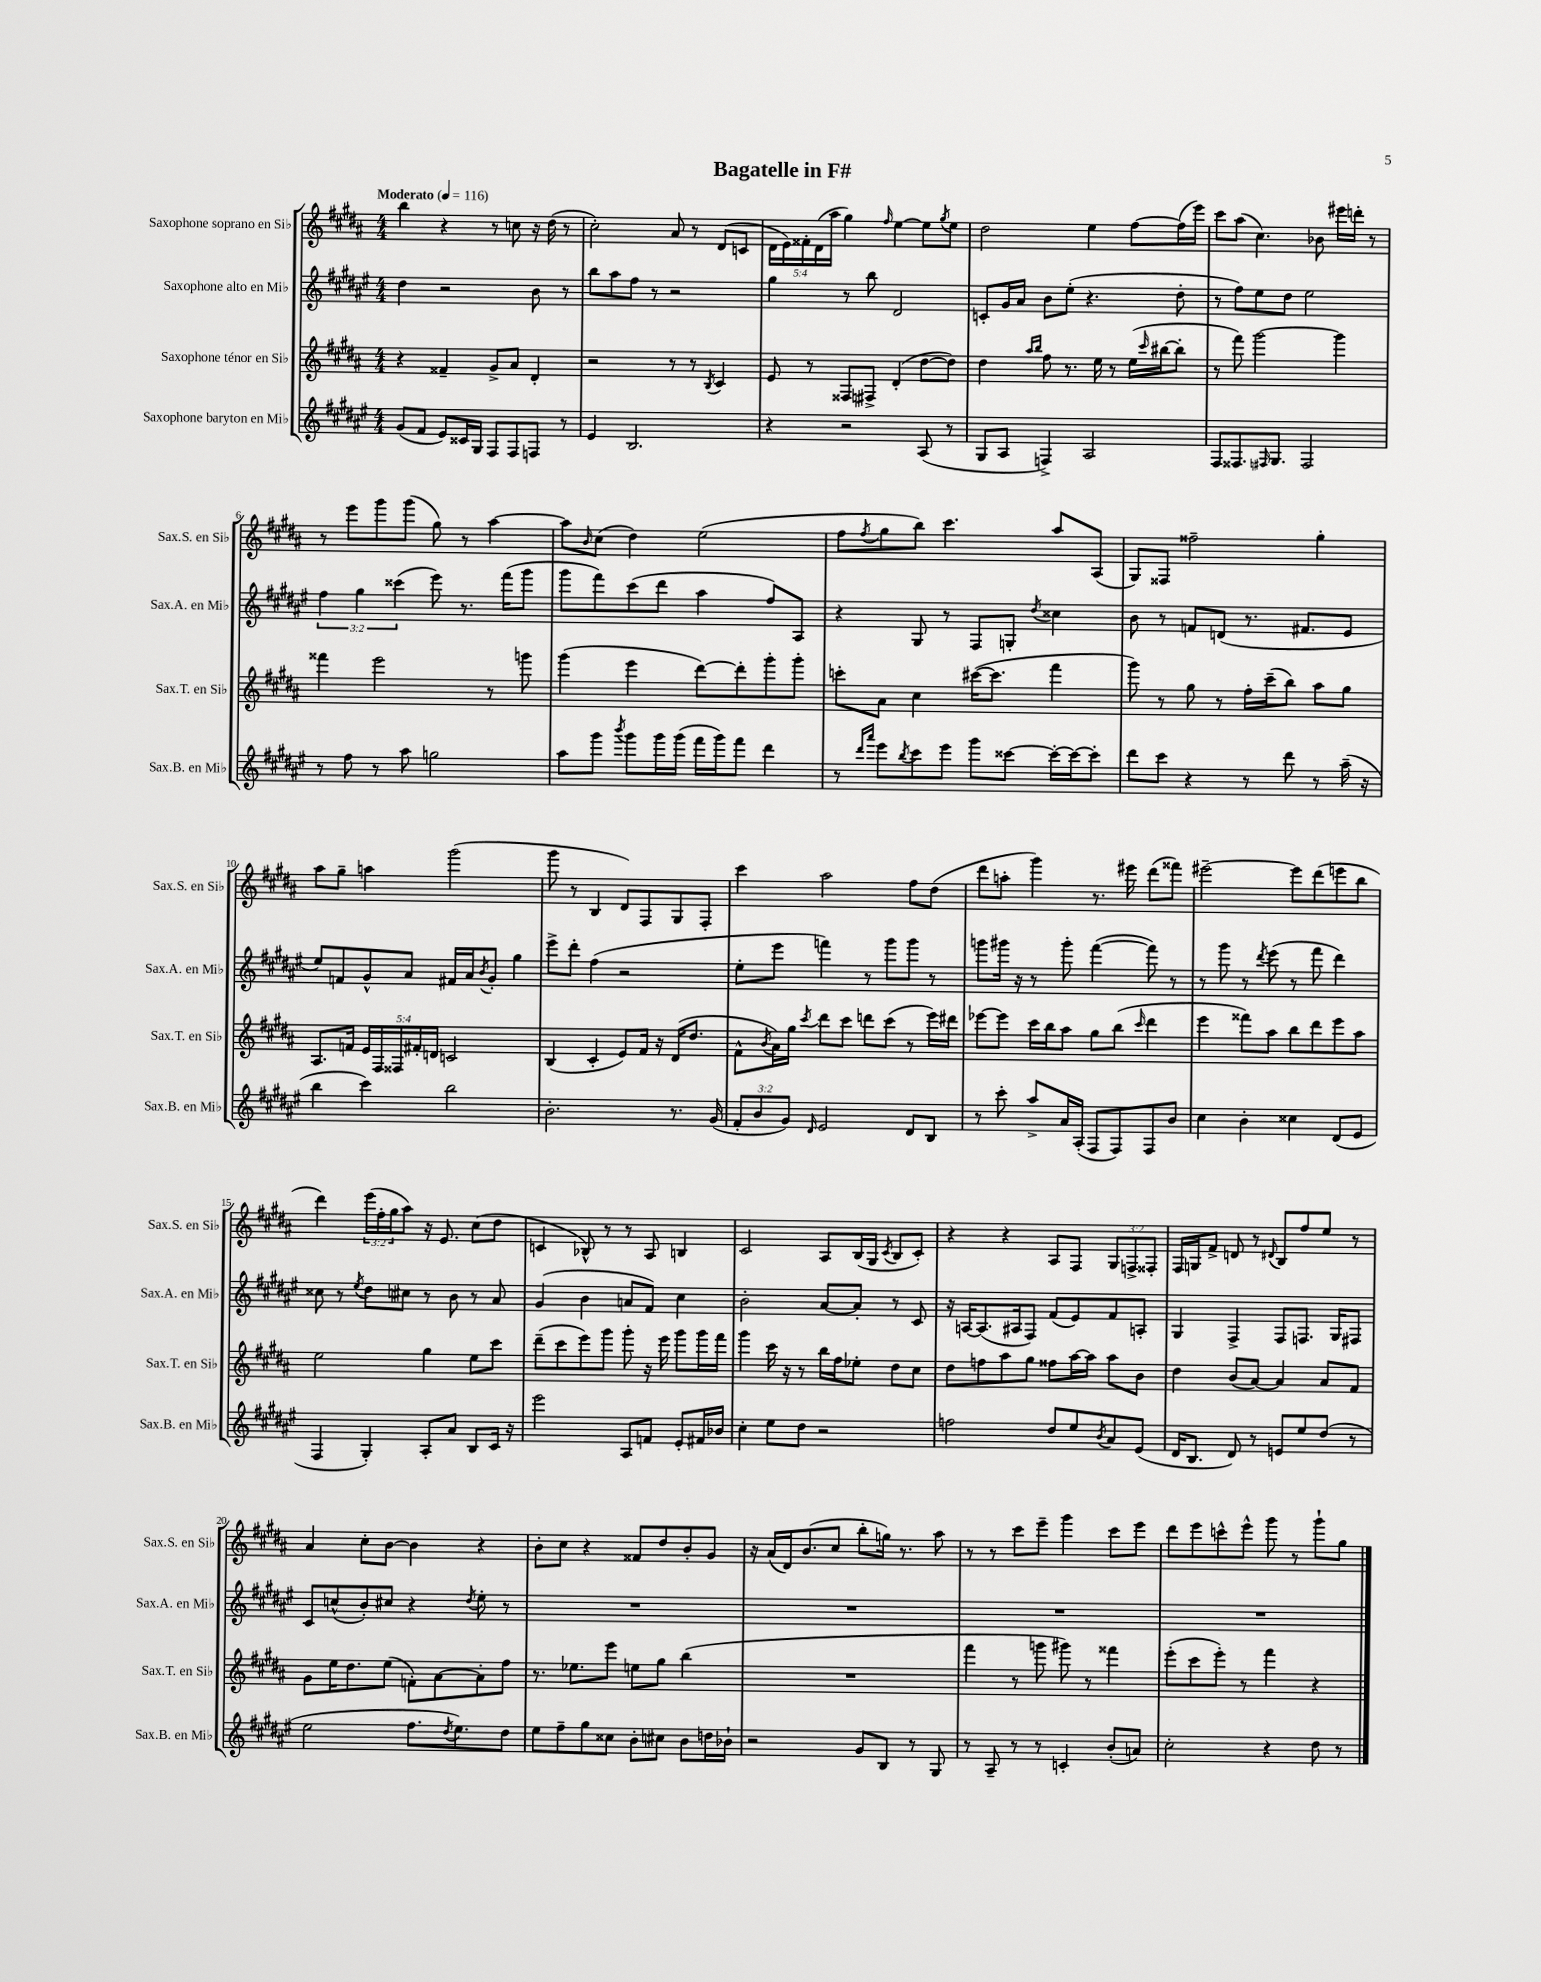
\header { title = "Bagatelle in F#" }
<<
\new StaffGroup <<
\new Staff = "s0" \with { instrumentName = "Saxophone soprano en Sib" shortInstrumentName = "Sax.S. en Sib" } {
    \clef treble \key b \major \numericTimeSignature \time 4/4 \override Staff.TupletNumber.text = #tuplet-number::calc-fraction-text \tempo "Moderato" 4 = 116
    b''4 r4 r8 c''8 r16 dis''16( r8 |
    cis''2-.) ais'8 r8 dis'8( c'8 |
    \tuplet 5/4 { dis'16 e'16) fisis'16-. dis'16( ais''16 } gis''4) \grace { fis''16 } e''4~ e''8 \acciaccatura { gis''8 } e''8 |
    dis''2 e''4 fis''8~ fis''16( e'''16) |
    cis'''8 ais''8( cis''4.) bes'8 eis'''16 d'''16-. r8 |
    r8 e'''8 gis'''8 gis'''8( gis''8) r8 ais''4~ |
    ais''8 \grace { b'16 } cis''8( dis''4) e''2( |
    fis''8 \acciaccatura { fis''8 } gis''8 b''8) cis'''4. ais''8 ais8( |
    gis8) fisis8 fisis''2-- gis''4-. |
    ais''8 gis''8-- a''4 gis'''2( |
    gis'''8 r8 b4 dis'8) fis8 gis8 fis8-. |
    cis'''4 ais''2 fis''8 dis''8( |
    dis'''8 a''8-. gis'''4) r8. eis'''16 dis'''8( fisis'''8) |
    eis'''2~-- eis'''8 dis'''8( e'''8 b''8 |
    dis'''4) \tuplet 3/2 { e'''16( fis''16-. gis''16 } ais''8) r16 e'8. cis''8( dis''8 |
    c'4 bes8-^) r8 r8 ais8 b4 |
    cis'2 ais8 b16( gis16 \acciaccatura { cis'8 } b8 cis'8-.) |
    r4 r4 ais8 fis8 \tuplet 3/2 { gis8 f8-> fisis8-. } |
    fis16 g16 fis'8-> d'8 r8 \appoggiatura { dis'8 } b8 fis''8 e''8 r8 |
    ais'4 cis''8-. b'8~ b'4 r4 |
    b'8-. cis''8 r4 fisis'8 dis''8 b'8-. gis'8 |
    r16 ais'16( dis'16) b'8.( cis''8 b''8-. g''16) r8. ais''8 |
    r8 r8 cis'''8 e'''8-- gis'''4 cis'''8 e'''8 |
    dis'''8 e'''8 c'''8-^ e'''8-^ gis'''8 r8 gis'''8-! gis''8 \bar "|." |
}
\new Staff = "s1" \with { instrumentName = "Saxophone alto en Mib" shortInstrumentName = "Sax.A. en Mib" } {
    \clef treble \key fis \major \numericTimeSignature \time 4/4 \override Staff.TupletNumber.text = #tuplet-number::calc-fraction-text
    dis''4 r2 b'8 r8 |
    b''8 ais''8 fis''8 r8 r2 |
    gis''4 r8 b''8 dis'2 |
    c'8-. gis'16 ais'16 b'8 eis''8-.( r4. dis''8-. |
    r8 fis''8) eis''8 dis''8 eis''2 |
    \tuplet 3/2 { fis''4 gis''4 cisis'''4( } eis'''8) r8. fis'''16( gis'''8 |
    gis'''8 fis'''8) cis'''8( dis'''8 ais''4 fis''8) ais8 |
    r4 gis8 r8 fis8 g8-. \acciaccatura { dis''8 } cisis''4 |
    b'8 r8 f'8 d'8( r8. fis'8. eis'8 |
    eis''8) f'8 gis'8-^ ais'8 fis'16 ais'16 \acciaccatura { b'8 } gis'8-. gis''4 |
    eis'''8-> dis'''8-. fis''4( r2 |
    eis''8-. eis'''8 f'''4) r8 gis'''8 gis'''8 r8 |
    g'''8 gis'''16 r16 r8 gis'''8-. fis'''4~( fis'''8) r8 |
    r8 gis'''8 r8 \acciaccatura { dis'''8 } eis'''8( r8 fis'''8 dis'''4) |
    cisis''8 r8 \acciaccatura { eis''8 } dis''8 cis''8 r8 b'8 r8 ais'8 |
    gis'4( b'4 a'8 fis'8) cis''4 |
    b'2-. ais'8~ ais'8-. r8 cis'8 |
    r16 a16~ a8.( ais16 fis8) fis'8( eis'8) fis'8 a8-. |
    gis4 fis4-> fis8 f8. gis16 fis8 |
    cis'8 c''8-^( b'8-.) cis''8 r4 \acciaccatura { dis''8 } eis''8-. r8 |
    R1 |
    R1 |
    R1 |
    R1 \bar "|." |
}
\new Staff = "s2" \with { instrumentName = "Saxophone ténor en Sib" shortInstrumentName = "Sax.T. en Sib" } {
    \clef treble \key b \major \numericTimeSignature \time 4/4 \override Staff.TupletNumber.text = #tuplet-number::calc-fraction-text
    r4 fisis'4-- gis'8-> ais'8 dis'4-. |
    r2 r8 r8 \acciaccatura { b8 } cis'4 |
    e'8 r8 fisis8 fis8-> dis'4-.( dis''8~ dis''8) |
    dis''4 \grace { ais''16 b''16 } fis''8 r8. e''16 r8 e''16( \grace { cis'''16 } bis''16~ bis''8-. |
    r8 fis'''8) gis'''2~ gis'''4 |
    fisis'''4 e'''2 r8 g'''8 |
    gis'''4( e'''4 dis'''8~) dis'''8-. gis'''8-. gis'''8-. |
    c'''8-. ais'8 cis''4 cis'''16~( cis'''8. fis'''4 |
    gis'''8) r8 gis''8 r8 fis''16-. cis'''16--( b''8) ais''8 gis''8 |
    ais8. f'16 \tuplet 5/4 { e'16 fis16 fisis16 fis'16-. d'16 } c'2 |
    b4( cis'4-. e'8) fis'16 r16 dis'16( dis''8. |
    fis'8-^ \acciaccatura { b'8 } ais'16) gis''16 \acciaccatura { cis'''8 } dis'''8 cis'''8 d'''8 cis'''8( r8 e'''16) dis'''16 |
    ees'''8~ ees'''8 cis'''16 b''16 ais''8 gis''8 b''8( \grace { cis'''16 } dis'''4 |
    e'''4 fisis'''8) ais''8 b''8 dis'''8 e'''8 ais''8 |
    e''2 gis''4 e''8 cis'''8 |
    dis'''8--( cis'''8 e'''8) gis'''8 gis'''8-. r16 e'''16 gis'''8 gis'''16 fis'''16 |
    gis'''4 cis'''16 r16 r8 b''16 fis''16 ees''8-. dis''8 cis''8 |
    dis''8 f''8 ais''8 gis''8 fisis''8 ais''16~ ais''16 ais''8 b'8 |
    dis''4 b'8( ais'8~) ais'4 ais'8 fis'8 |
    gis'8 e''16 dis''8. e''8( f'8-.) ais'8~ ais'8-. fis''8 |
    r8. ees''8. e'''8 e''8 gis''8 b''4( |
    R1 |
    fis'''4 r8 g'''8 gis'''8) r8 fisis'''4 |
    e'''8-.( cis'''8 e'''8-.) r8 fis'''4 r4 \bar "|." |
}
\new Staff = "s3" \with { instrumentName = "Saxophone baryton en Mib" shortInstrumentName = "Sax.B. en Mib" } {
    \clef treble \key fis \major \numericTimeSignature \time 4/4 \override Staff.TupletNumber.text = #tuplet-number::calc-fraction-text
    gis'8( fis'8 eis'8) cisis'16 gis16 fis8 fis8 f8 r8 |
    eis'4 b2. |
    r4 r2 ais8( r8 |
    gis8 ais8 f4->) ais2 |
    fis8 fisis8. \grace { fis16 } gis8. fis2 |
    r8 fis''8 r8 ais''8 g''2 |
    ais''8 gis'''8 \acciaccatura { b'''8 } gis'''8 gis'''16 gis'''16( fis'''16 gis'''16) fis'''8 dis'''4 |
    r8 \grace { dis'''16 ais'''16 } eis'''8 \acciaccatura { b''8 } cis'''8 eis'''8 gis'''8 cisis'''8~ cisis'''16~-. cisis'''16~ cisis'''8-. |
    dis'''8 cis'''8 r4 r8 dis'''8 r8 ais''16--( r16 |
    b''4 cis'''4) b''2 |
    b'2.-. r8. gis'16( |
    \tuplet 3/2 { fis'8-. b'8 gis'8) } \grace { dis'16 } eis'2 dis'8 b8 |
    r8 cis'''8-. ais''8-> ais'16 ais16-.( fis8 fis8) fis8 b'8 |
    cis''4 b'4-. cisis''4 dis'8( eis'8 |
    fis4 gis4-.) ais8-. ais'8 b8 cis'16 r16 |
    eis'''2 ais8 f'8 eis'8-. fis'16 bes'16 |
    cis''4-. eis''8 dis''8 r2 |
    f''2 dis''8 eis''8 \acciaccatura { b'8 } ais'8 eis'8( |
    dis'16 b8. dis'8) r8 e'8 eis''8 dis''8( r8 |
    eis''2 fis''8. \acciaccatura { dis''8 } eis''8.) dis''8 |
    eis''8 fis''8-- gis''8 cisis''8 b'8-. cis''8 b'8 d''16 bes'16-! |
    r2 gis'8 b8 r8 gis8 |
    r8 ais8-- r8 r8 c'4-. b'8-.( a'8) |
    cis''2-. r4 dis''8 r8 \bar "|." |
}
>>
>>
